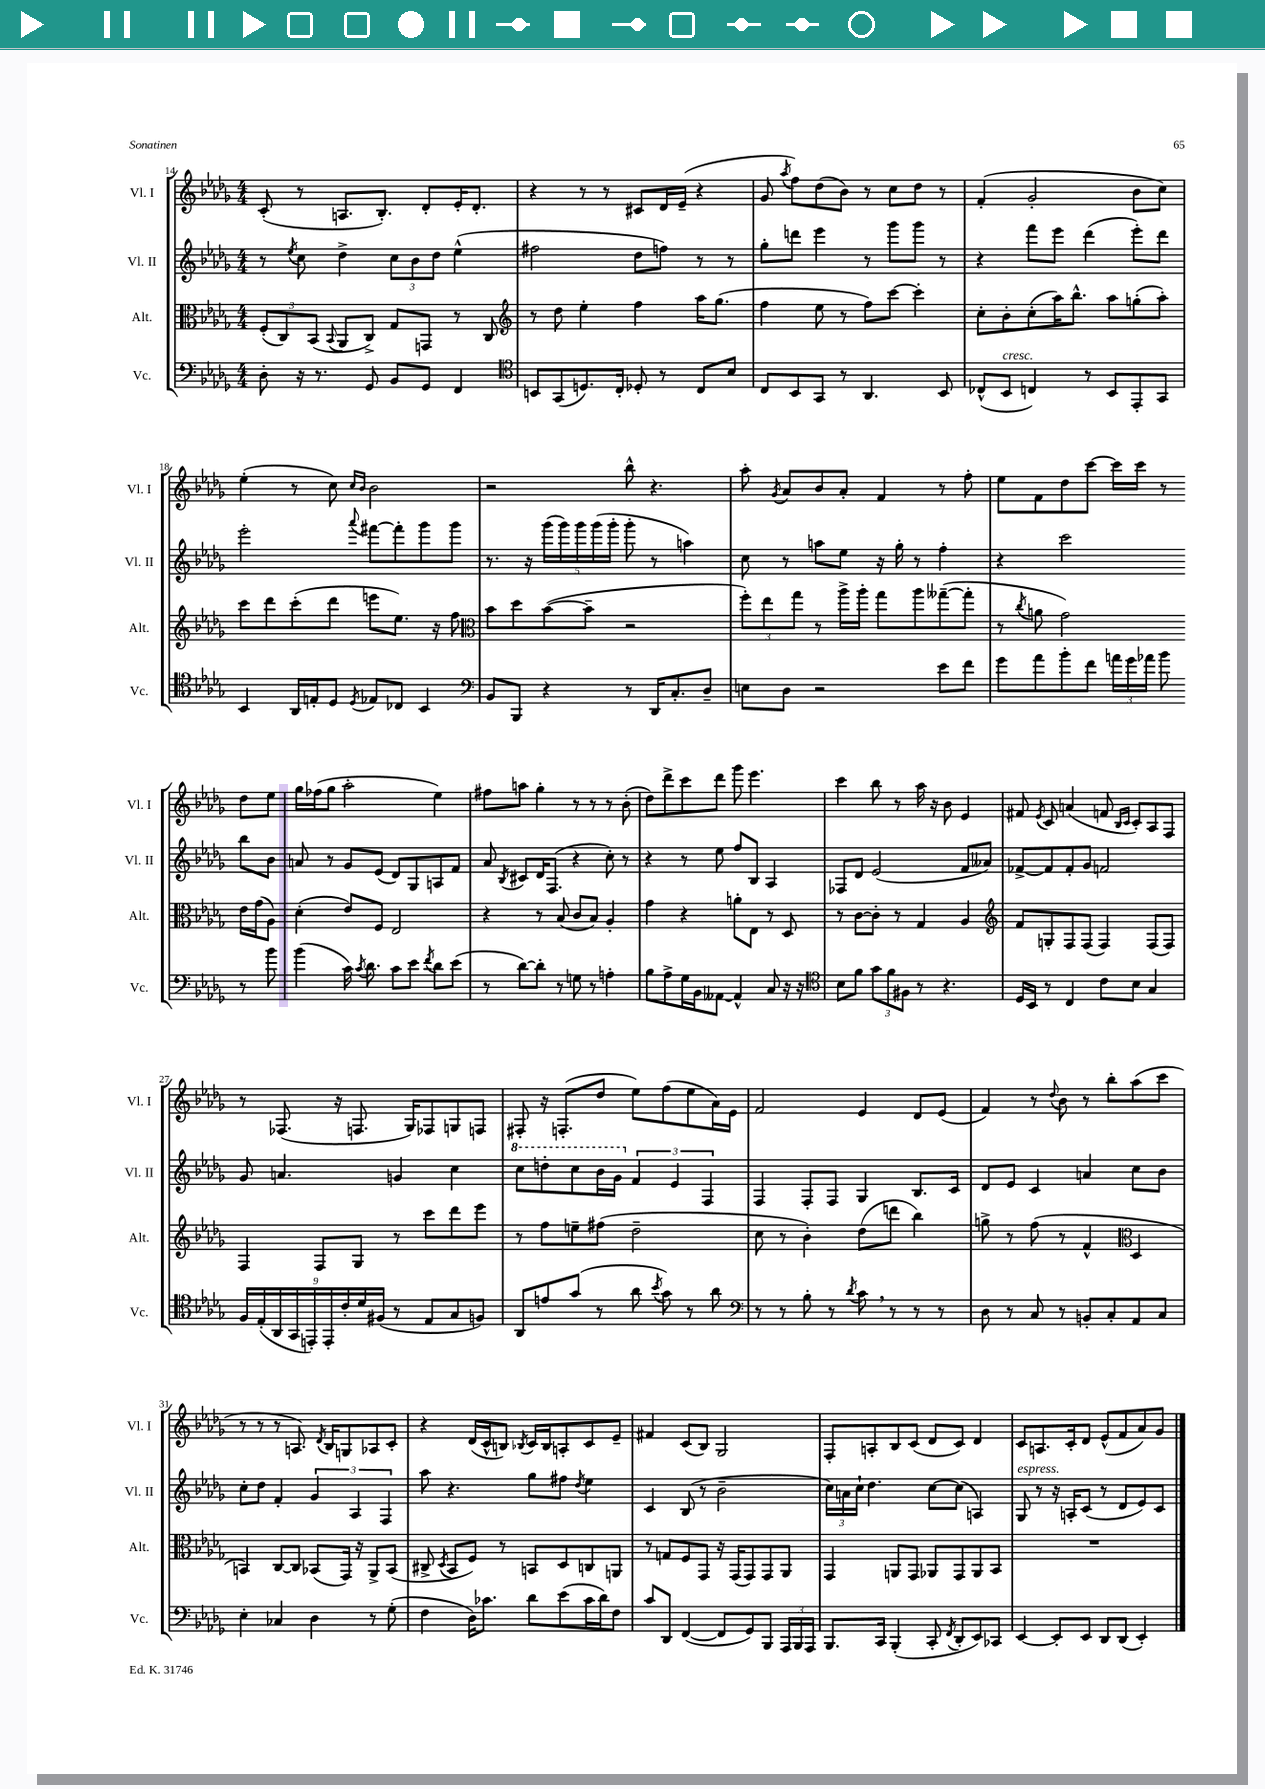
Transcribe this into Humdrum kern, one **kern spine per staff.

**kern	**kern	**kern	**kern
*part4	*part3	*part2	*part1
*staff4	*staff3	*staff2	*staff1
*I"Vc.	*I"Alt.	*I"Vl. II	*I"Vl. I
*I'Vc.	*I'Alt.	*I'Vl. II	*I'Vl. I
*clefF4	*clefC3	*clefG2	*clefG2
*k[b-e-a-d-g-]	*k[b-e-a-d-g-]	*k[b-e-a-d-g-]	*k[b-e-a-d-g-]
*M4/4	*M4/4	*M4/4	*M4/4
=14	=14	=14	=14
8D-'\	(12F'/L	8r	(8c'/
.	12C/)	.	.
.	.	8qee-/	.
16r	.	8cc\	8r
.	(12BB-/J	.	.
8.r	.	.	.
.	8qqBB-/	.	.
.	8AA-/L	4dd-^\	8.An/L
8GG-/	8C^/J)	.	.
.	.	.	8.B-'/J)
8BB-/L	8G-/L	12cc\L	.
.	.	12b-\	.
8GG-/J	8GGn/J	.	8d-'/L
.	.	12dd-\J	.
4FF/	8r	(4ee-^^\	16e-'/K
.	.	.	8.d-'/J
.	8C/	.	.
=15	=15	=15	=15
*clefC4	*clefG2	*	*
8BBn/L	8r	2ff#X\	4r
(8GG-/	8dd-\	.	.
8.Dn/)	4ee-'\	.	8r
.	.	.	8r
16C'/Jk	.	.	.
8D-X'/	4ff\	8dd-\L	8c#X/L
8r	.	8ffn\J)	16d-/L
.	.	.	(16e-~/JJ
8C/L	16aa-\KL	8r	4r
.	(8.gg-\J	.	.
8B-/J	.	8r	.
=16	=16	=16	=16
8C/L	4ff\	8gg-'\L	8g-/
.	.	.	8qaa-/
8BB-/	.	8dddn\J	8ff\L)
8GG-/J	8ee-\	4eee-\	(8dd-\
8r	8r	.	8b-\J)
4.AA-/	8ff\L)	8r	8r
.	[8ccc\J	8ggg-\L	8cc\L
.	4ccc'\]	8ggg-\J	8dd-\J
8BB-/	.	8r	8r
=17	=17	=17	=17
(8C-X^^/L	8cc'\L	4r	(4f'/
!LO:TX:a:i:t=cresc.	!	!	!
8BB-/J	8b-'\	.	.
4Cn/)	(8cc'\	8fff\L	2g-'/
.	16aa-\K)	8eee-\J	.
.	8.bb-^^\J	.	.
8r	.	(4ddd-\	.
8BB-/L	8aa-\L	.	.
8EE-'/	(8ggn'\	8eee-'\L)	8b-\L
8GG-/J	8aa-'\J)	8ddd-\J	8cc\J)
!!LO:LB:g=z
=18	=18	=18	=18
4BB-/	8ccc\L	2eee-'\	(4ee-'\
.	8ddd-\	.	.
16AA-/LL	(8ccc'\	.	8r
16En'/J	.	.	.
8D-/J	8ddd-\J	.	8cc\)
.	.	.	16qqcc/LL
8qD-/	.	8qqaaa-/	16qqb-/JJ
8E-X/L	8eeen\L	[8fff#X\L	2b-\
8C-X/J	8.ee-\J)	8fff#'\]	.
4BB-/	.	8ggg-\	.
.	16r	.	.
.	8ff\	8ggg-\J	.
=19	=19	=19	=19
*clefF4	*clefC3	*	*
8BB-/L	8b-\L	8.r	2r
8BBB-/J	8dd-\	.	.
.	.	16r	.
4r	([8b-\	(20ggg-\LL	.
.	.	20ggg-\)	.
.	.	20ggg-\	.
.	8b-~\J]	.	.
.	.	(20ggg-\	.
.	.	20ggg-'\JJ	.
8r	2r	8ggg-'\	8bb-^^\
16DD-/KL	.	8r	4.r
8.C'/	.	.	.
.	.	4aan\)	.
8D-~/J	.	.	.
=20	=20	=20	=20
8En\L	12ff'\L)	8cc\	8aa-'\
.	12ee-\	.	.
.	.	.	8qg-/
8D-\J	.	8r	8a-/L
.	12gg-\J	.	.
2r	8r	8aan\L	8b-/
.	16aa-^\LL	8ee-\J	8a-'/J
.	16aa-'\JJ	.	.
.	8gg-\L	16r	4f/
.	.	16gg-'\	.
.	8aa-\	8r	.
8e-\L	([8gg--X~\	4ff'\	8r
8f\J	8gg--'\J]	.	8ff'\
=21	=21	=21	=21
8g-\L	8r	4r	8ee-\L
.	8qcc/	.	.
8a-\	8an\	.	8f\
8b-'\	2g-\)	2ccc\	8dd-\
8f\J	.	.	[8ccc\J
24an\LL	.	.	16ccc\LL]
24g-\	.	.	.
.	.	.	16ccc\JJ
24a-X\JJ	.	.	.
8b-\	.	.	8r
8r	16e-\LL	8bb-\L	8dd-\L
.	(16g-\J	.	.
8b-\	8A-\J)	8b-\J	8ee-\J
!!LO:LB:g=z
=22	=22	=22	=22
(4b-\	(4d-'\	8an/	16gg-\LL
.	.	.	(16ff-X\J
.	.	8r	8gg-\J
16c\)	8e-/L)	8g-/L	2aa-'\
8qc/	.	.	.
8.d-\	.	.	.
.	8F/J	(8e-/J	.
8c\L	2E-/	8d-/L)	.
8e-\J	.	8G-/	.
8qf/	.	.	.
8d-\L	.	8An/	4ee-\)
(8e-\J	.	8f/J	.
=23	=23	=23	=23
8r	4r	8a-/	8ff#X\L
.	.	8qB-/	.
[8d-\L)	.	8c#X/L	8aan\J
8d-'\J]	8r	16d-/K	4gg-'\
.	.	(8.F/J	.
8r	(8B-/	.	.
8Gn\	8c/L	4r	8r
8r	8B-/J)	.	8r
4An'\	4A-'/	8cc'\)	8r
.	.	8r	(8b-'\
=24	=24	=24	=24
8B-\L	4g-\	4r	8dd-\L)
8A-^\	.	.	8ddd-^\
16G-\L	4r	8r	8ccc\
16BB-\J	.	.	.
[8AA--X\J	.	8ee-\	8ddd-\J
4AA--^^/]	8an'\L	8ff/L	8ggg-\
.	8E-\J	8B-/J	4.eee-\
8C/	8r	4A-/	.
16r	8D-/	.	.
16r	.	.	.
=25	=25	=25	=25
*clefC4	*	*	*
8B-\L	8r	8F-X/L	4ccc\
8f\J	[8c\L	8d-/J	.
12g-\L	8c'\J]	(2e-/	8bb-\
12f\	.	.	.
.	8r	.	8r
12F#X\J	.	.	.
8r	4G-/	.	16aa-\
.	.	.	16r
4.r	.	.	8b-\
.	4A-/	8f/L	4e-/
.	.	8a--X/J)	.
=26	=26	=26	=26
*	*clefG2	*	*
16D-/LL	8f/L	[8f-X^/L	8f#X/
16BB-/JJ	.	.	.
.	.	.	8qe-/
8r	8Gn'/	8f-/]	8c/
4C/	8F/	8f-'/	(4an/
.	(8F/J	8g-/J	.
8c\L	4F/)	2fn/	8fn/
.	.	.	16qqB-/LL
.	.	.	16qqc/JJ
8B-\J	.	.	8c'/L)
4G-/	(8F/L	.	8A-/
.	8F/J)	.	8F/J
!!LO:LB:g=z
=27	=27	=27	=27
18F/LL	4F/	8g-/	8r
(18E-'/	.	.	.
18AA-/	.	.	.
.	.	4.an/	(8.F-X/
18GG-/	.	.	.
18EEn'/)	.	.	.
.	8F/L	.	.
18EE'/	.	.	.
.	.	.	16r
18c'/	.	.	.
.	8G-/J	.	8.Fn/
18d-/	.	.	.
(18F#X/JJ	.	.	.
8r	8r	4gn/	.
.	.	.	16G-/KL)
8E-/L	8ccc\L	.	8F-X/
8G-/	8ddd-\	4cc\	8Gn/
8Fn/J)	8eee-\J	.	8Fn/J
=28	=28	=28	=28
*	*	*8va	*
8AA-/L	8r	8ccc\L	8F#X'/
8en/	8ff\L	8dddn'\	16r
.	.	.	(8.Fn'/L
(8g-/J	8een~\	8ccc\	.
8r	(8ff#X\J	16bb-\L	8dd-/J
.	.	16gg-\JJ	.
*	*	*X8va	*
8a-\	2dd-~\	6f/	8ee-\L)
8qb-/	.	.	.
8g-\)	.	.	(8ff\
.	.	6e-/	.
8r	.	.	8ee-\
.	.	6F/	.
8a-\	.	.	16a-\L)
.	.	.	16e-\JJ
=29	=29	=29	=29
*clefF4	*	*	*
8r	8cc\	4F/	2f/
8r	8r	.	.
8B-'\	4b-'\)	8F'/L	.
8r	.	8F/J	.
8qd-/	.	.	.
8c,\	(8dd-\L	4G-/	4e-/
8r	8dddn\J	.	.
8r	4bb-\)	8.B-/L	8d-/L
8r	.	.	(8e-/J
.	.	16c/Jk	.
=30	=30	=30	=30
8D-\	8ggn^\	8d-/L	4f/)
8r	8r	8e-/J	.
8C/	(8ff\	4c/	8r
.	.	.	8qqdd-/
8r	8r	.	8b-\
8BBn'/L	4f^^/	4an/	8r
8C'/	.	.	8bb-'\L
*	*clefC3	*	*
8AA-/	4D-/	8cc\L	(8aa-\
8C/J	.	8b-\J	8ccc\J
!!LO:LB:g=z
=31	=31	=31	=31
4E-'\	4BBn/)	8cc'\L	8r
.	.	8dd-\J	8r
4C-X/	[8C/L	4f'/	8r
.	8C/J]	.	8.An/)
4D-\	(8BB-X/L	6g-/	.
.	.	.	8qd-/
.	.	.	16B-/KL
.	16GG-/Jk)	.	8Gn/
.	.	6A-/	.
.	16r	.	.
8r	8AA-^/L	.	8A-X/
.	.	6F/	.
(8G-'\	(8BB-/J	.	8c'/J
=32	=32	=32	=32
4F\	8C#X^/	8aa-\	4r
.	8qD-/	.	.
.	8BB-/L	4.r	.
16D-\KL)	8F/J)	.	(16d-/LL
8.c-X\J	.	.	16c^^/J
.	8r	.	8Bn/J)
.	.	.	8qB-X/
8d-\L	8BBn/L	8gg-\L	16c/LL
.	.	.	16B-/J
(8e-\	8D-/	8ff#X\J	8An'/
.	.	8qdd-/	.
16c-\L	8Cn/	4ee-\	8c/
16d-\J)	.	.	.
8F\J	8AAn/J	.	8e-~/J
=33	=33	=33	=33
8c/L	8r	4c/	4f#X/
8DD-/J	8Gn/L	.	.
([4FF/	8F/	(8B-/	(8c/L
.	8GG-/J	8r	8B-/J)
8FF/L]	16r	2b-~\	2G-/
.	(16GG-/KL	.	.
8GG-/)	8GG-/)	.	.
8BBB-/J	8GG-/	.	.
24AAA-/LL	8AA-/J	.	.
24BBB-/	.	.	.
24AAA-/JJ	.	.	.
=34	=34	=34	=34
8.BBB-/L	4GG-/	24cc\LL)	8F'/L
.	.	24an\	.
.	.	24cc`\JJ	.
.	.	4.dd-\	8An'/
16CC/Jk	.	.	.
(4BBB-'/	8AAn/L	.	8B-/
.	8GG-/J	.	(8c/J
8CC'/	8AA-X/L	[8cc\L	8d-/L
8qFF/	.	.	.
8DD-'/L	8GG-/	(8cc\J]	8c/J)
8EE-/)	8AA-/	4An/)	4d-/
8CC-X/J	8BB-/J	.	.
=35	=35	=35	=35
!	!	!LO:TX:a:i:t=espress.	!
[4EE-/	1r	8G-/	8c/L
.	.	8r	8.An/
8EE-'/L]	.	16r	.
.	.	16An'/KL	16c'/k
8EE-/J	.	(8c/J	8d-/J
8DD-/L	.	8r	(8e-^^/L
(8DD-/J	.	8d-/L	8f/
4EE-'/)	.	8e-/)	8a-/)
.	.	8c/J	8g-/J
==	==	==	==
*-	*-	*-	*-
